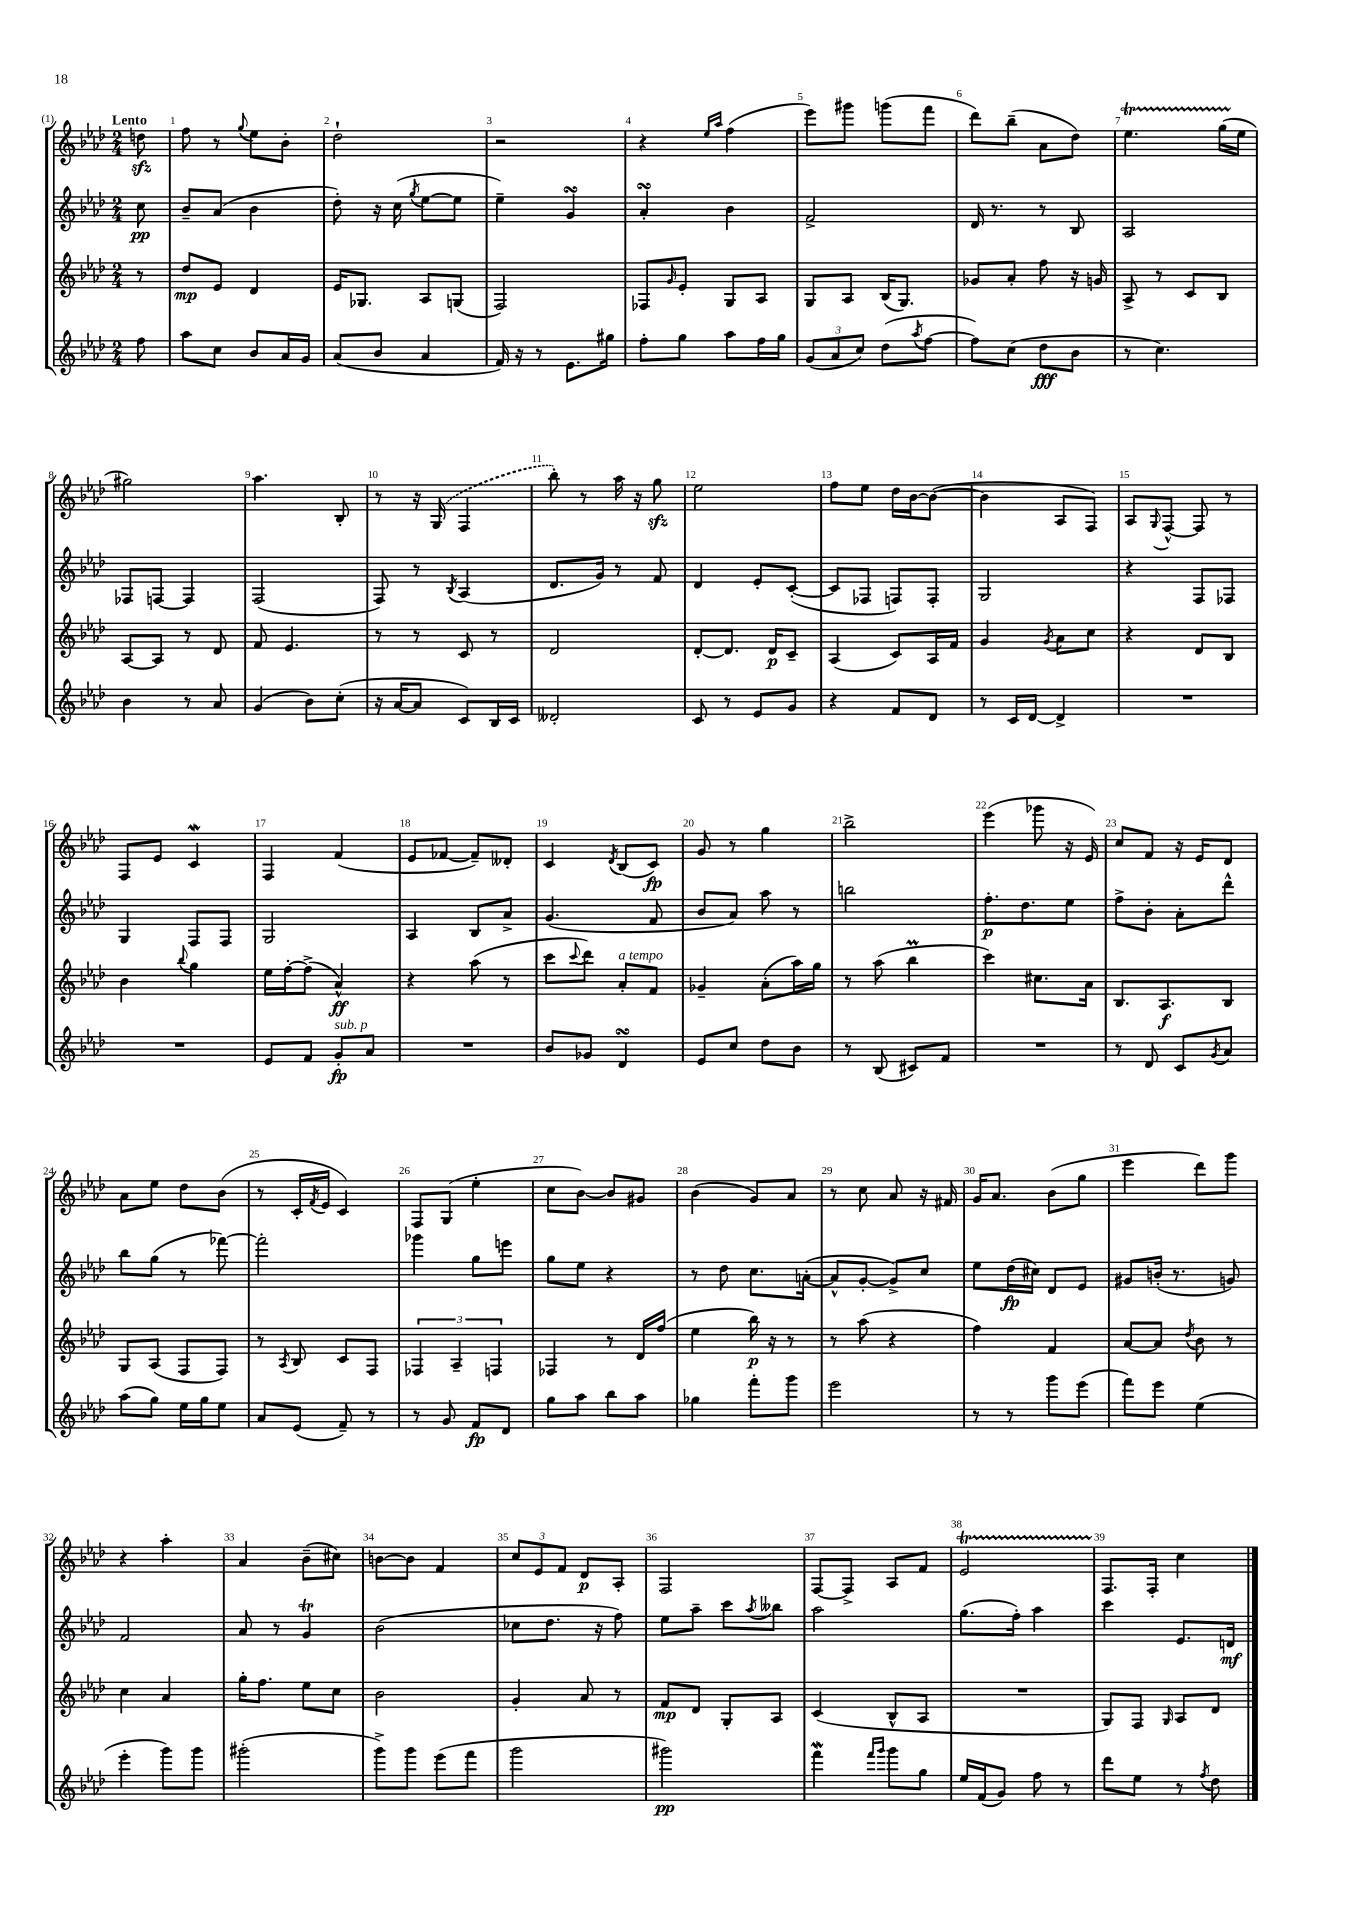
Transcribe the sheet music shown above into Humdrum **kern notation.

**kern	**dynam	**kern	**dynam	**kern	**dynam	**kern	**dynam
*part4	*part4	*part3	*part3	*part2	*part2	*part1	*part1
*staff4	*staff4	*staff3	*staff3	*staff2	*staff2	*staff1	*staff1
*clefG2	*	*clefG2	*	*clefG2	*	*clefG2	*
*k[b-e-a-d-]	*	*k[b-e-a-d-]	*	*k[b-e-a-d-]	*	*k[b-e-a-d-]	*
*M2/4	*	*M2/4	*	*M2/4	*	*M2/4	*
=	=	=	=	=	=	=	=
!	!	!	!	!	!	!LO:TX:a:B:t=Lento	!
8ff\	.	8r	.	8cc\	pp	8ddnzz\	.
=1	=1	=1	=1	=1	=1	=1	=1
8aa-\L	.	8dd-/L	mp	8b-~/L	.	8ff\	.
8cc\J	.	8e-/J	.	(8a-/J	.	8r	.
.	.	.	.	.	.	8qqgg/	.
8b-/L	.	4d-/	.	4b-\	.	8ee-\L	.
16a-/L	.	.	.	.	.	8b-'\J	.
16g/JJ	.	.	.	.	.	.	.
=2	=2	=2	=2	=2	=2	=2	=2
(8a-/L	.	16e-/KL	.	8dd-'\)	.	2dd-`\	.
.	.	8.G-X/J	.	.	.	.	.
8b-/J	.	.	.	16r	.	.	.
.	.	.	.	(16cc\	.	.	.
.	.	.	.	8qgg/	.	.	.
4a-/	.	8A-/L	.	[8ee-\L	.	.	.
.	.	(8Gn/J	.	8ee-\J]	.	.	.
=3	=3	=3	=3	=3	=3	=3	=3
16f/)	.	2F/)	.	4ee-~\)	.	2r	.
16r	.	.	.	.	.	.	.
8r	.	.	.	.	.	.	.
8.e-\L	.	.	.	4gsSsS/	.	.	.
16gg#X\Jk	.	.	.	.	.	.	.
=4	=4	=4	=4	=4	=4	=4	=4
8ff'\L	.	8F-X/L	.	4a-sSSs'/	.	4r	.
.	.	16qqg/	.	.	.	.	.
8gg\J	.	8e-'/J	.	.	.	.	.
.	.	.	.	.	.	16qqee-/LL	.
.	.	.	.	.	.	16qqaa-/JJ	.
8aa-\L	.	8G/L	.	4b-\	.	(4ff\	.
16ff\L	.	8A-/J	.	.	.	.	.
16gg\JJ	.	.	.	.	.	.	.
=5	=5	=5	=5	=5	=5	=5	=5
(12g/L	.	8G/L	.	2f^/	.	8eee-\L)	.
12a-/	.	.	.	.	.	.	.
.	.	8A-/J	.	.	.	8ggg#X\J	.
12cc/J)	.	.	.	.	.	.	.
(8dd-\L	.	(16B-/KL	.	.	.	(8gggn\L	.
.	.	8.G/J)	.	.	.	.	.
8qaa-/	.	.	.	.	.	.	.
[8ff\J	.	.	.	.	.	8fff\J	.
=6	=6	=6	=6	=6	=6	=6	=6
8ff\L])	.	8g-X/L	.	16d-/	.	8ddd-\L)	.
.	.	.	.	8.r	.	.	.
(8cc\J	.	8a-'/J	.	.	.	(8bb-~\J	.
8dd-\L	fff	8ff\	.	8r	.	8a-\L	.
8b-\J	.	16r	.	8B-/	.	8dd-\J)	.
.	.	16gn/	.	.	.	.	.
=7	=7	=7	=7	=7	=7	=7	=7
8r	.	8A-^/	.	2A-/	.	4.ee-T\	.
4.cc\)	.	8r	.	.	.	.	.
.	.	8c/L	.	.	.	.	.
.	.	8B-/J	.	.	.	(16ggTTT\LL	.
.	.	.	.	.	.	16ee-\JJ	.
!!LO:LB:g=z
=8	=8	=8	=8	=8	=8	=8	=8
4b-\	.	[8A-/L	.	8F-X/L	.	2gg#X\)	.
.	.	8A-/J]	.	[8Fn/J	.	.	.
8r	.	8r	.	4F/]	.	.	.
8a-/	.	8d-/	.	.	.	.	.
=9	=9	=9	=9	=9	=9	=9	=9
(4g/	.	8f/	.	(2F/	.	4.aa-\	.
.	.	4.e-/	.	.	.	.	.
8b-\L)	.	.	.	.	.	.	.
(8cc'\J	.	.	.	.	.	8B-'/	.
=10	=10	=10	=10	=10	=10	=10	=10
16r	.	8r	.	8F/)	.	8r	.
[16a-/KL	.	.	.	.	.	.	.
8a-/J]	.	8r	.	8r	.	16r	.
.	.	.	.	.	.	(16G/	.
.	.	.	.	8qB-/	.	.	.
8c/L)	.	8c/	.	(4A-/	.	4F/	.
16B-/L	.	8r	.	.	.	.	.
16c/JJ	.	.	.	.	.	.	.
=11	=11	=11	=11	=11	=11	=11	=11
2d--X'/	.	2d-/	.	8.d-/L	.	8bb-'\)	.
.	.	.	.	.	.	8r	.
.	.	.	.	16g/Jk)	.	.	.
.	.	.	.	8r	.	16aa-\	.
.	.	.	.	.	.	16r	.
.	.	.	.	8f/	.	8ggzz\	.
=12	=12	=12	=12	=12	=12	=12	=12
8c/	.	[8d-'/L	.	4d-/	.	2ee-\	.
8r	.	8.d-/J]	.	.	.	.	.
8e-/L	.	.	.	8e-'/L	.	.	.
.	.	16d-/KL	p	.	.	.	.
8g/J	.	8c~/J	.	([8c'/J	.	.	.
=13	=13	=13	=13	=13	=13	=13	=13
4r	.	(4A-/	.	8c/L]	.	8ff\L	.
.	.	.	.	8F-X/J	.	8ee-\J	.
8f/L	.	8c/L)	.	8Fn/L)	.	16dd-\LL	.
.	.	.	.	.	.	[16b-\J	.
8d-/J	.	16A-/L	.	8F'/J	.	(8b-\J_	.
.	.	16f/JJ	.	.	.	.	.
=14	=14	=14	=14	=14	=14	=14	=14
8r	.	4g/	.	2G/	.	4b-\]	.
16c/LL	.	.	.	.	.	.	.
[16d-/JJ	.	.	.	.	.	.	.
.	.	8qg/	.	.	.	.	.
4d-^/]	.	8a-\L	.	.	.	8A-/L	.
.	.	8cc\J	.	.	.	8F/J)	.
=15	=15	=15	=15	=15	=15	=15	=15
2r	.	4r	.	4r	.	8A-/L	.
.	.	.	.	.	.	8qqG/	.
.	.	.	.	.	.	[8F^^/J	.
.	.	8d-/L	.	8F/L	.	8F/]	.
.	.	8B-/J	.	8F-X/J	.	8r	.
!!LO:LB:g=z
=16	=16	=16	=16	=16	=16	=16	=16
2r	.	4b-\	.	4G/	.	8F/L	.
.	.	.	.	.	.	8e-/J	.
.	.	8qqbb-/	.	.	.	.	.
.	.	4gg\	.	8F/L	.	4cW/	.
.	.	.	.	8F/J	.	.	.
=17	=17	=17	=17	=17	=17	=17	=17
8e-/L	.	16ee-\LL	.	2G/	.	4F/	.
.	.	[16ff'\J	.	.	.	.	.
8f/J	.	(8ff^\J]	.	.	.	.	.
!LO:TX:a:i:t=sub. p	!	!	!	!	!	!	!
8g'/L	fp	4a-^^/)	ff	.	.	(4f/	.
8a-/J	.	.	.	.	.	.	.
=18	=18	=18	=18	=18	=18	=18	=18
2r	.	4r	.	4A-/	.	8e-/L	.
.	.	.	.	.	.	[8f-X/J	.
.	.	(8aa-\	.	8B-/L	.	8f-~/L])	.
.	.	8r	.	8a-^/J	.	8d--X'/J	.
=19	=19	=19	=19	=19	=19	=19	=19
8b-/L	.	8ccc\L	.	(4.g/	.	4c/	.
.	.	8qqccc/	.	.	.	.	.
8g-X/J	.	8ddd-\J)	.	.	.	.	.
.	.	.	.	.	.	8qd-/	.
!	!	!LO:TX:a:i:t=a tempo	!	!	!	!	!
4d-sSSs/	.	8a-'/L	.	.	.	(8B-/L	.
.	.	8f/J	.	8f/	.	8c/J)	fp
=20	=20	=20	=20	=20	=20	=20	=20
8e-/L	.	4g-X~/	.	8b-/L	.	8g/	.
8cc/J	.	.	.	8a-/J)	.	8r	.
8dd-\L	.	(8a-'\L	.	8aa-\	.	4gg\	.
8b-\J	.	16aa-\L)	.	8r	.	.	.
.	.	16gg\JJ	.	.	.	.	.
=21	=21	=21	=21	=21	=21	=21	=21
8r	.	8r	.	2bbn\	.	2bb-^\	.
(8B-/	.	(8aa-\	.	.	.	.	.
8c#X/L)	.	4bb-M\	.	.	.	.	.
8f/J	.	.	.	.	.	.	.
=22	=22	=22	=22	=22	=22	=22	=22
2r	.	4ccc\)	.	8.ff'\L	p	(4eee-\	.
.	.	.	.	8.dd-\	.	.	.
.	.	8.cc#X\L	.	.	.	8ggg-X\	.
.	.	.	.	8ee-\J	.	16r	.
.	.	16a-\Jk	.	.	.	16e-/)	.
=23	=23	=23	=23	=23	=23	=23	=23
8r	.	8.B-/L	.	8ff^\L	.	8cc/L	.
8d-/	.	.	.	8b-'\J	.	8f/J	.
.	.	8.A-/	f	.	.	.	.
8c/L	.	.	.	8a-'\L	.	16r	.
.	.	.	.	.	.	16e-/KL	.
8qg/	.	.	.	.	.	.	.
8a-/J	.	8B-/J	.	8ddd-^^\J	.	8d-/J	.
!!LO:LB:g=z
=24	=24	=24	=24	=24	=24	=24	=24
(8aa-\L	.	8G/L	.	8bb-\L	.	8a-\L	.
8gg\J)	.	(8A-/J	.	(8gg\J	.	8ee-\J	.
16ee-\LL	.	8F/L	.	8r	.	8dd-\L	.
16gg\J	.	.	.	.	.	.	.
8ee-\J	.	8F/J)	.	[8fff-X\)	.	(8b-\J	.
=25	=25	=25	=25	=25	=25	=25	=25
8a-/L	.	8r	.	2fff-'\]	.	8r	.
.	.	8qA-/	.	.	.	.	.
(8e-/J	.	8B-/	.	.	.	16c'/LL	.
.	.	.	.	.	.	8qf/	.
.	.	.	.	.	.	16e-/JJ	.
8f~/)	.	8c/L	.	.	.	4c/)	.
8r	.	8F/J	.	.	.	.	.
=26	=26	=26	=26	=26	=26	=26	=26
8r	.	6F-X/	.	4ggg-X\	.	8F/L	.
8g/	.	.	.	.	.	(8G/J	.
.	.	6A-~/	.	.	.	.	.
8f/L	fp	.	.	8gg\L	.	4ee-'\	.
.	.	6Fn/	.	.	.	.	.
8d-/J	.	.	.	8eeen\J	.	.	.
=27	=27	=27	=27	=27	=27	=27	=27
8gg\L	.	4F-X/	.	8gg\L	.	8cc\L	.
8aa-\J	.	.	.	8ee-\J	.	[8b-\J)	.
8bb-\L	.	8r	.	4r	.	8b-/L]	.
8aa-\J	.	16d-/LL	.	.	.	8g#X/J	.
.	.	(16ff/JJ	.	.	.	.	.
=28	=28	=28	=28	=28	=28	=28	=28
4gg-X\	.	4ee-\	.	8r	.	(4b-\	.
.	.	.	.	8dd-\	.	.	.
8fff'\L	.	16bb-\)	p	8.cc\L	.	8g/L)	.
.	.	16r	.	.	.	.	.
8ggg\J	.	8r	.	.	.	8a-/J	.
.	.	.	.	([16an'\Jk	.	.	.
=29	=29	=29	=29	=29	=29	=29	=29
2eee-\	.	8r	.	8a^^/L]	.	8r	.
.	.	(8aa-\	.	[8g'/J	.	8cc\	.
.	.	4r	.	8g^/L])	.	8a-/	.
.	.	.	.	8cc/J	.	16r	.
.	.	.	.	.	.	16f#X/	.
=30	=30	=30	=30	=30	=30	=30	=30
8r	.	4ff\)	.	8ee-\L	.	16g/KL	.
.	.	.	.	.	.	8.a-/J	.
8r	.	.	.	(16dd-\L	fp	.	.
.	.	.	.	16cc#X\JJ)	.	.	.
8ggg\L	.	4f/	.	8d-/L	.	(8b-\L	.
(8eee-\J	.	.	.	8e-/J	.	8gg\J	.
=31	=31	=31	=31	=31	=31	=31	=31
8fff\L)	.	[8a-/L	.	8g#X/L	.	4eee-\	.
8eee-\J	.	8a-/J]	.	(16bn'/Jk	.	.	.
.	.	.	.	8.r	.	.	.
.	.	8qdd-/	.	.	.	.	.
(4ee-\	.	8b-\	.	.	.	8ddd-\L)	.
.	.	8r	.	8gn/)	.	8ggg\J	.
!!LO:LB:g=z
=32	=32	=32	=32	=32	=32	=32	=32
4eee-'\	.	4cc\	.	2f/	.	4r	.
8ggg\L)	.	4a-/	.	.	.	4aa-'\	.
8ggg\J	.	.	.	.	.	.	.
=33	=33	=33	=33	=33	=33	=33	=33
(2ggg#X'\	.	16gg'\KL	.	8a-/	.	4a-/	.
.	.	8.ff\J	.	.	.	.	.
.	.	.	.	8r	.	.	.
.	.	8ee-\L	.	4gt/	.	(8b-~\L	.
.	.	8cc\J	.	.	.	8cc#X\J)	.
=34	=34	=34	=34	=34	=34	=34	=34
8ggg^\L)	.	2b-\	.	(2b-\	.	[8bn\L	.
8ggg\J	.	.	.	.	.	8b\J]	.
(8eee-\L	.	.	.	.	.	4f/	.
8fff\J	.	.	.	.	.	.	.
=35	=35	=35	=35	=35	=35	=35	=35
2ggg\	.	4g'/	.	8cc-X\L	.	12cc/L	.
.	.	.	.	.	.	12e-/	.
.	.	.	.	8.dd-\J	.	.	.
.	.	.	.	.	.	12f/J	.
.	.	8a-/	.	.	.	8d-/L	p
.	.	.	.	16r	.	.	.
.	.	8r	.	8ff\)	.	8A-'/J	.
=36	=36	=36	=36	=36	=36	=36	=36
2ggg#X\)	pp	8f/L	mp	8ee-\L	.	2F/	.
.	.	8d-/J	.	8aa-~\J	.	.	.
.	.	8G'/L	.	8ccc\L	.	.	.
.	.	.	.	8qaa-/	.	.	.
.	.	8A-/J	.	8bb--X\J	.	.	.
=37	=37	=37	=37	=37	=37	=37	=37
4fffW\	.	(4c/	.	2aa-\	.	[8F/L	.
.	.	.	.	.	.	8F^/J]	.
16qqfff/LL	.	.	.	.	.	.	.
16qqggg/JJ	.	.	.	.	.	.	.
8ggg\L	.	8B-^^/L	.	.	.	8A-/L	.
8gg\J	.	8A-/J	.	.	.	8f/J	.
=38	=38	=38	=38	=38	=38	=38	=38
16ee-/LL	.	2r	.	(8.gg\L	.	2e-T/	.
(16f/J	.	.	.	.	.	.	.
8g/J)	.	.	.	.	.	.	.
.	.	.	.	16ff'\Jk)	.	.	.
8ff\	.	.	.	4aa-\	.	.	.
8r	.	.	.	.	.	.	.
=39	=39	=39	=39	=39	=39	=39	=39
8ddd-\L	.	8G/L)	.	4ccc\	.	8.F/L	.
8ee-\J	.	8F/J	.	.	.	.	.
.	.	.	.	.	.	16F'/Jk	.
.	.	16qqG/	.	.	.	.	.
8r	.	8A-/L	.	8.e-/L	.	4cc\	.
8qff/	.	.	.	.	.	.	.
8dd-\	.	8d-/J	.	.	.	.	.
.	.	.	.	16dn/Jk	mf	.	.
==	==	==	==	==	==	==	==
*-	*-	*-	*-	*-	*-	*-	*-
